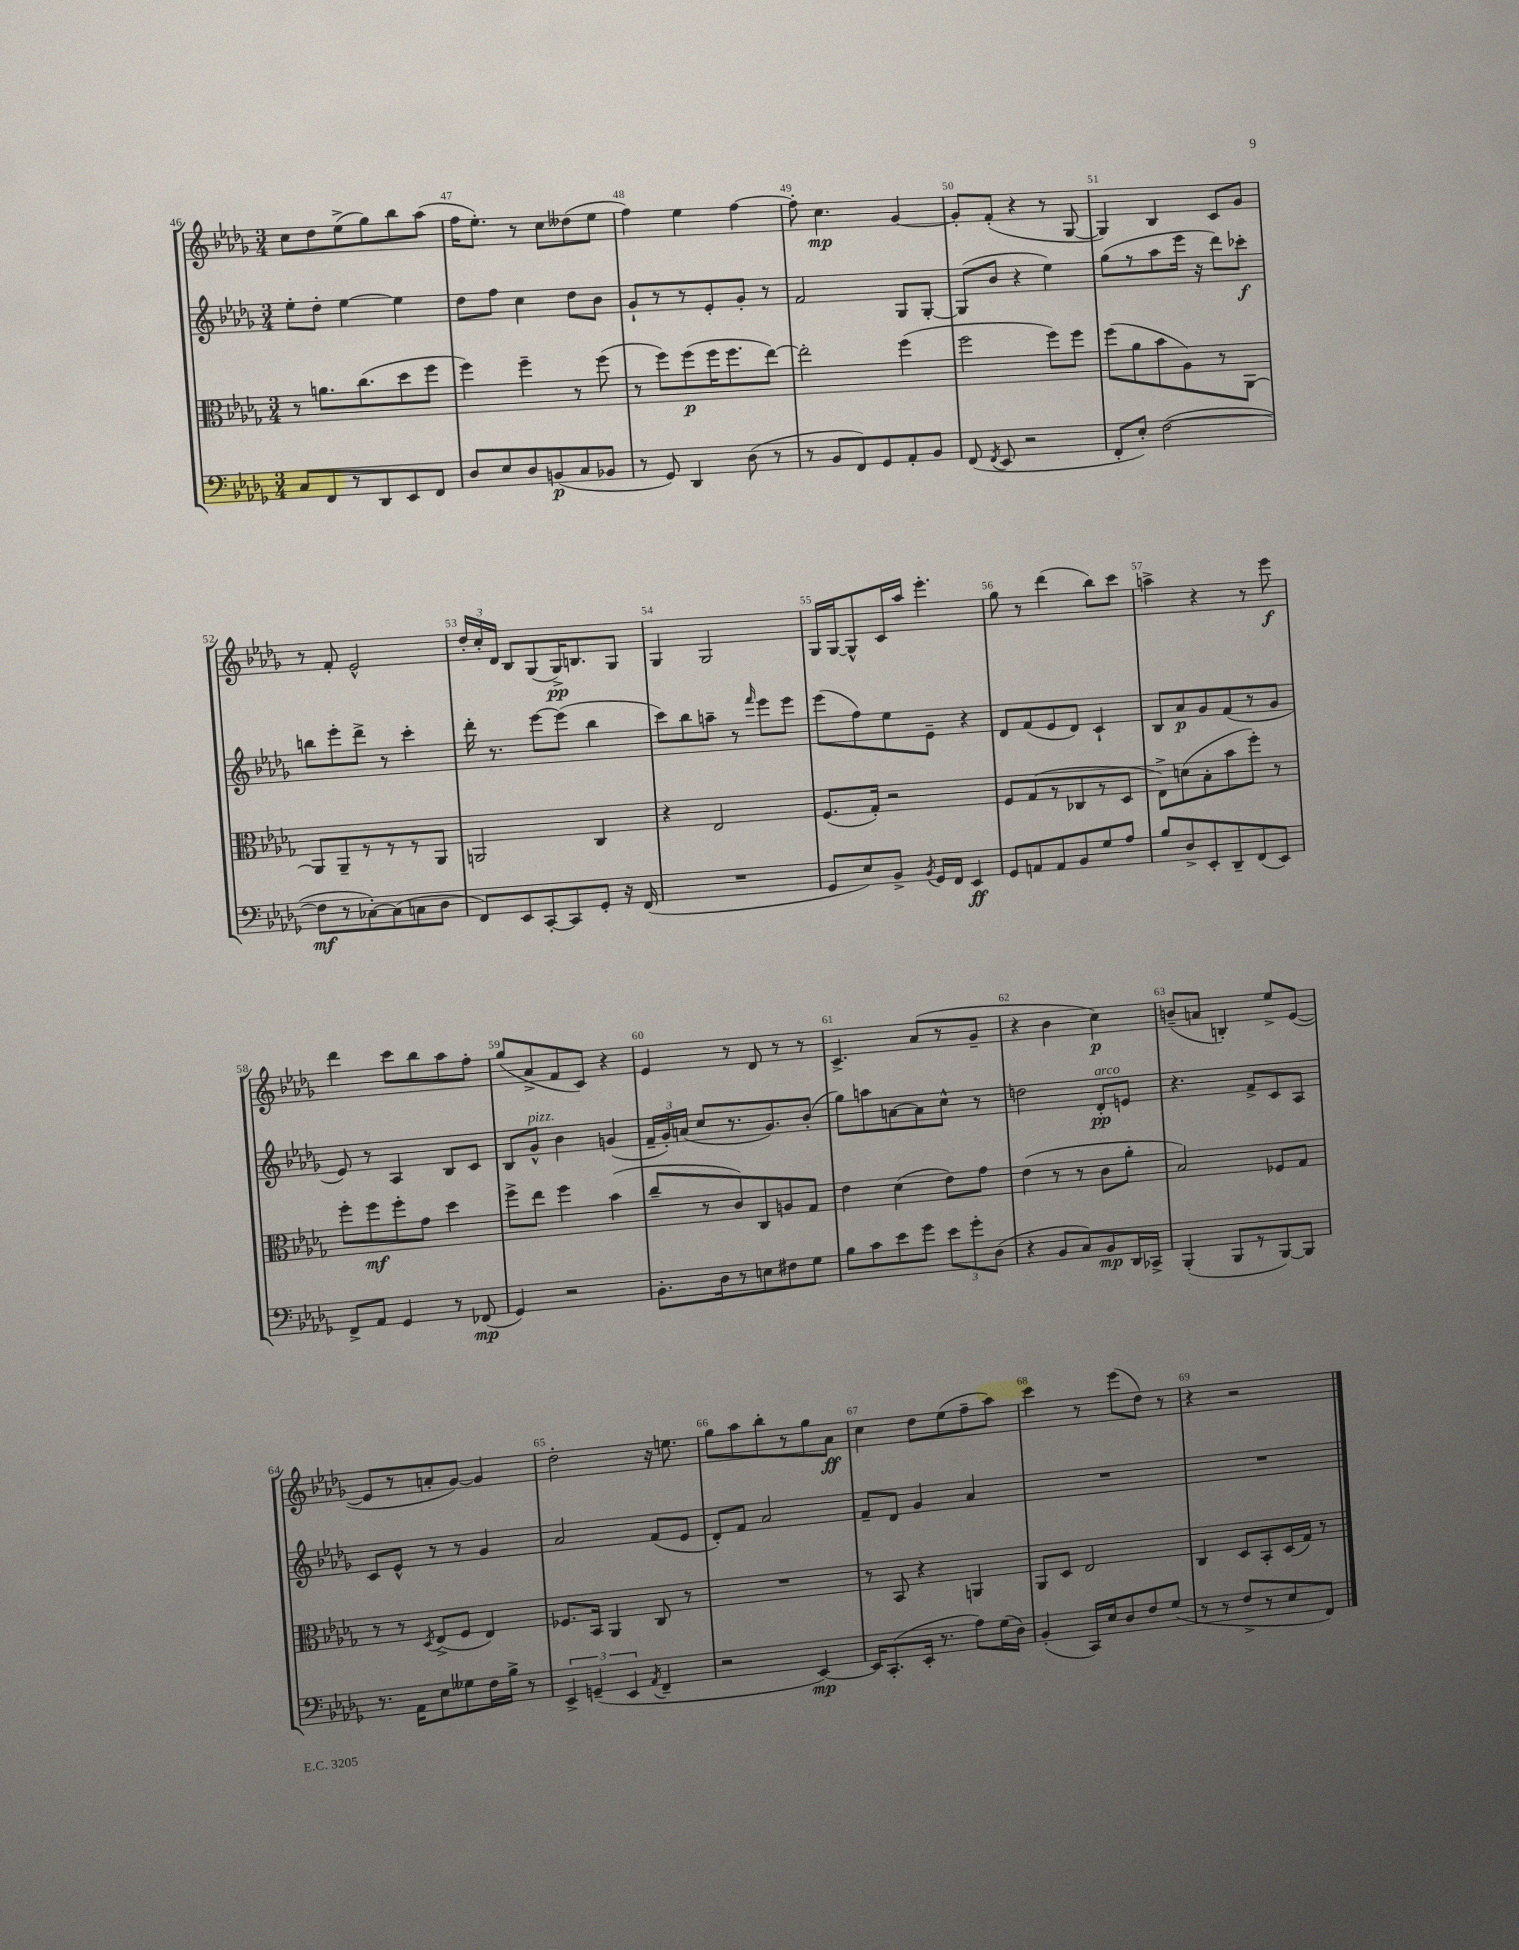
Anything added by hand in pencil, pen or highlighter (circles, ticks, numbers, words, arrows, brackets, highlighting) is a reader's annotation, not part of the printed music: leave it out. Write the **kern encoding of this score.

**kern	**dynam	**kern	**dynam	**kern	**dynam	**kern	**dynam
*part4	*part4	*part3	*part3	*part2	*part2	*part1	*part1
*staff4	*staff4	*staff3	*staff3	*staff2	*staff2	*staff1	*staff1
*clefF4	*	*clefC3	*	*clefG2	*	*clefG2	*
*k[b-e-a-d-g-]	*	*k[b-e-a-d-g-]	*	*k[b-e-a-d-g-]	*	*k[b-e-a-d-g-]	*
*M3/4	*	*M3/4	*	*M3/4	*	*M3/4	*
=46	=46	=46	=46	=46	=46	=46	=46
8C/L	.	8r	.	8ee-'\L	.	8cc\L	.
8FF/	.	8.an\L	.	8dd-'\J	.	8dd-\	.
8r	.	.	.	[4ee-\	.	(8ee-^\	.
.	.	(8.cc\	.	.	.	.	.
8DD-/	.	.	.	.	.	8gg-\)	.
8EE-/	.	8dd-\	.	4ee-\]	.	8bb-\	.
8FF/J	.	8ff\J	.	.	.	(8aa-\J	.
=47	=47	=47	=47	=47	=47	=47	=47
8D-/L	.	4ff\)	.	8dd-\L	.	16ff\KL	.
.	.	.	.	.	.	8.ee-'\J)	.
8E-/	.	.	.	8ff\J	.	.	.
8D-/	.	4ff~\	.	4cc\	.	8r	.
(8BBn/	p	.	.	.	.	8cc\L	.
8C/	.	8r	.	8dd-\L	.	(8dd--X\	.
8BB-X/J	.	(8ff\	.	8b-\J	.	8ee-\J	.
=48	=48	=48	=48	=48	=48	=48	=48
8r	.	8r	.	8g-`/L	.	4ff\)	.
8GG-/)	.	8ff\L)	.	8r	.	.	.
4DD-/	.	(8ff\	p	8r	.	4ee-\	.
.	.	16ff\K	.	8e-'/	.	.	.
.	.	8.ff\	.	.	.	.	.
(8D-\	.	.	.	8g-'/J	.	[4ff\	.
8r	.	[8ee-\J)	.	8r	.	.	.
=49	=49	=49	=49	=49	=49	=49	=49
8r	.	2ee-'\]	.	2f/	.	8ff'\]	.
8BB-/L	.	.	.	.	.	4.cc\	mp
8FF/)	.	.	.	.	.	.	.
8GG-/	.	.	.	.	.	.	.
8AA-'/	.	(4ff\	.	8G-/L	.	[4g-/	.
8BB-/J	.	.	.	[8G-'/J	.	.	.
=50	=50	=50	=50	=50	=50	=50	=50
(8FF/	.	2ff\	.	(8G-/L]	.	8g-'/L]	.
8qFF/	.	.	.	.	.	.	.
8EE-/	.	.	.	8b-/J	.	(8f'/J	.
2r	.	.	.	4r	.	4r	.
.	.	8ff\L)	.	4ee-\)	.	8r	.
.	.	8ff\J	.	.	.	[8G-/	.
=51	=51	=51	=51	=51	=51	=51	=51
8FF'/L	.	(8ff\L	.	(8gg-\L	.	4G-/])	.
8E-'/J)	.	8a-\	.	8r	.	.	.
([2F\	.	8b-\	.	8aa-\	.	4B-/	.
.	.	8A-\)	.	16eee-\Jk	.	.	.
.	.	.	.	16r	.	.	.
.	.	8r	.	8ddd-\L)	.	8c/L	.
.	.	[8AA-\J	.	8ccc-X'\J	f	8g-/J	.
!!LO:LB:g=z
=52	=52	=52	=52	=52	=52	=52	=52
8F\L]	mf	8AA-/L]	.	8bbn\L	.	8r	.
8r	.	8AA-~/	.	8eee-'\	.	8f'/	.
[8C-X'\)	.	8r	.	8ddd-^\J	.	2e-^^/	.
(8C-\]	.	8r	.	8r	.	.	.
8Cn\	.	8r	.	4ccc'\	.	.	.
8D-\J	.	8AA-/J	.	.	.	.	.
=53	=53	=53	=53	=53	=53	=53	=53
8FF/L)	.	2AAn/	.	16ddd-'\	.	24dd-'/LL	.
.	.	.	.	.	.	24cc'/	.
.	.	.	.	8.r	.	.	.
.	.	.	.	.	.	24d-/JJ	.
8EE-/	.	.	.	.	.	8B-/L	.
[8CC'/	.	.	.	[8eee-\L	.	(8G-/	.
8CC/]	.	.	.	(8eee-\J]	.	16G-^/K)	pp
.	.	.	.	.	.	8.Bn/	.
8GG-'/J	.	4C/	.	4bb-\	.	.	.
16r	.	.	.	.	.	8G-/J	.
(16FF/	.	.	.	.	.	.	.
=54	=54	=54	=54	=54	=54	=54	=54
2.r	.	4r	.	8ccc\L)	.	4G-/	.
.	.	.	.	8bb-\	.	.	.
.	.	2E-/	.	8aan~\J	.	2G-/	.
.	.	.	.	8r	.	.	.
.	.	.	.	16qqfff/	.	.	.
.	.	.	.	8eee-\L	.	.	.
.	.	.	.	8eee-\J	.	.	.
=55	=55	=55	=55	=55	=55	=55	=55
8GG-/L	.	(8.F/L	.	(8eee-\L	.	16G-/LL	.
.	.	.	.	.	.	[16G-/J	.
8E-/)	.	.	.	8ff\)	.	8G-^^/]	.
.	.	16G-'/Jk)	.	.	.	.	.
8BB-^/J	.	2r	.	8ee-\	.	16c/L	.
.	.	.	.	.	.	16aa-/JJ	.
8qBB-/	.	.	.	.	.	.	.
16GG-/LL	.	.	.	8e-~\J	.	4.eee-'\	.
16FF/JJ	.	.	.	.	.	.	.
4EE-/	ff	.	.	4r	.	.	.
=56	=56	=56	=56	=56	=56	=56	=56
8GG-/L	.	8F/L	.	8d-/L	.	8gg-\	.
8AAn/	.	(8G-/	.	(8f/	.	8r	.
8AA/	.	8r	.	8e-/	.	(4ddd-\	.
8BB-/	.	8C-X/	.	8d-/J)	.	.	.
8G-/	.	8r	.	4c`/	.	8bb-\L)	.
8A-/J	.	8D-/J	.	.	.	8ccc\J	.
=57	=57	=57	=57	=57	=57	=57	=57
8B-/L	.	8E-^\L)	.	8B-/L	.	4aan^\	.
8D-^/	.	(8dn\	.	8a-/	p	.	.
8EE-'/	.	8B-'\	.	8g-/	.	4r	.
8DD-~/	.	8b-\	.	(8f/	.	.	.
(8FF/	.	8ff'\J)	.	8r	.	8r	.
8EE-/J)	.	8r	.	8g-/J	.	8eee-\	f
!!LO:LB:g=z
=58	=58	=58	=58	=58	=58	=58	=58
8FF^/L	.	8ff'\L	.	8e-/)	.	4ddd-\	.
8AA-/J	.	8ff\	mf	8r	.	.	.
4GG-/	.	8ff'\	.	4A-/	.	8ccc\L	.
.	.	8g-\J	.	.	.	8bb-\	.
8r	.	4dd-\	.	8B-/L	.	8aa-\	.
(8FF-X/	mp	.	.	8c/J	.	8ff'\J	.
=59	=59	=59	=59	=59	=59	=59	=59
4GG-/)	.	8ff^\L	.	8B-/L	.	(8gg-/L	.
!	!	!	!	!LO:TX:a:i:t=pizz.	!	!	!
.	.	8ee-\J	.	8g-^^/J	.	8a-^/	.
2r	.	4ff\	.	4b-\	.	8f/	.
.	.	.	.	.	.	8c/J)	.
.	.	(4b-\	.	(4gn/	.	4r	.
=60	=60	=60	=60	=60	=60	=60	=60
8.BB-'\L	.	8cc~/L	.	24f~/LL	.	4e-/	.
.	.	.	.	24g-'/)	.	.	.
.	.	.	.	(24an/JJ	.	.	.
.	.	8r	.	8cc/L	.	.	.
16D-\k	.	.	.	.	.	.	.
8r	.	8c/)	.	8.r	.	8r	.
8En\	.	8C/	.	.	.	8d-/	.
.	.	.	.	8.g-/)	.	.	.
8F#X\	.	8An/	.	.	.	8r	.
8G-\J	.	8G-/J	.	(8b-'/J	.	8r	.
=61	=61	=61	=61	=61	=61	=61	=61
8B-\L	.	4e-\	.	8gg-\L)	.	4.c^/	.
8c\	.	.	.	8aan\	.	.	.
8e-\	.	(4d-\	.	[8an\	.	.	.
8g-\J	.	.	.	8a\]	.	(8a-/L	.
12e-\L	.	8e-\L)	.	8cc^^\J	.	8r	.
12g-'\	.	.	.	.	.	.	.
.	.	8g-\J	.	8r	.	8g-~/J	.
(12D-\J	.	.	.	.	.	.	.
=62	=62	=62	=62	=62	=62	=62	=62
4r	.	(4e-\	.	2ddn\	.	4r	.
8BB-/L	.	8r	.	.	.	4b-\	.
8C/)	.	8r	.	.	.	.	.
!	!	!	!	!LO:TX:a:i:t=arco	!	!	!
8BB-/	mp	8c\L	.	8d-'/L	pp	4cc\)	p
16DD-/L	.	8a-'\J	.	8en/J	.	.	.
16CC-X^/JJ	.	.	.	.	.	.	.
=63	=63	=63	=63	=63	=63	=63	=63
(4BBB-'/	.	2B-/)	.	4.r	.	(8bn~/L	.
.	.	.	.	.	.	8an/J	.
8BBB-/L	.	.	.	.	.	4Bn'/)	.
8r	.	.	.	8f^/L	.	.	.
[8BBB-/)	.	8F-X/L	.	8c/	.	8ee-^/L	.
8BBB-/J]	.	8G-/J	.	8A-/J	.	([8e-/J	.
!!LO:LB:g=z
=64	=64	=64	=64	=64	=64	=64	=64
8.r	.	8r	.	8c/L	.	8e-/L]	.
.	.	8r	.	8e-^^/J	.	8r	.
16AA-\KL	.	.	.	.	.	.	.
.	.	8qD-/	.	.	.	.	.
8E-\	.	(8E-^/L	.	8r	.	8an'/	.
8G--X\	.	8F/J	.	8r	.	[8g-/J)	.
16F\L	.	4E-/)	.	4g-/	.	4g-/]	.
16B-^\JJ	.	.	.	.	.	.	.
8r	.	.	.	.	.	.	.
=65	=65	=65	=65	=65	=65	=65	=65
6EE-^/	.	8.F-X/L	.	2a-/	.	2dd-'\	.
(6GGn~/	.	.	.	.	.	.	.
.	.	16BB-/Jk	.	.	.	.	.
.	.	4AA-/	.	.	.	.	.
6EE-/	.	.	.	.	.	.	.
8qAA-/	.	.	.	.	.	.	.
4FF~/	.	8C/	.	(8f/L	.	16r	.
.	.	.	.	.	.	8.een\	.
.	.	8r	.	8e-/J	.	.	.
=66	=66	=66	=66	=66	=66	=66	=66
2r	.	2.r	.	8d-'/L)	.	8gg-\L	.
.	.	.	.	8f/J	.	8aa-\	.
.	.	.	.	2a-/	.	8bb-'\	.
.	.	.	.	.	.	8r	.
[4EE-/)	mp	.	.	.	.	8gg-\	.
.	.	.	.	.	.	8a-\J	ff
=67	=67	=67	=67	=67	=67	=67	=67
16EE-/KL]	.	8r	.	8f~/L	.	4cc\	.
(8.CC'/	.	.	.	.	.	.	.
.	.	8BB-/	.	8d-/J	.	.	.
16EE-'/Jk	.	4r	.	4g-/	.	8dd-\L	.
8.r	.	.	.	.	.	.	.
.	.	.	.	.	.	(8ee-\	.
8A-\L)	.	4AAn/	.	4a-/	.	8ff~\	.
(16G-\L	.	.	.	.	.	8aa-\J)	.
16D-\JJ)	.	.	.	.	.	.	.
=68	=68	=68	=68	=68	=68	=68	=68
(4BB-'/	.	8AA-/L	.	2.r	.	4ccc\	.
.	.	8D-/J	.	.	.	.	.
16CC/LL)	.	2E-/	.	.	.	8r	.
16E-/J	.	.	.	.	.	.	.
8D-/	.	.	.	.	.	(8eee-\L	.
8F/	.	.	.	.	.	8dd-\J)	.
(8G-/J	.	.	.	.	.	8r	.
=69	=69	=69	=69	=69	=69	=69	=69
8r	.	4C/	.	2.r	.	4r	.
8r	.	.	.	.	.	.	.
8F^/L	.	8D-/L	.	.	.	2r	.
8r	.	8BB-'/	.	.	.	.	.
8E-/	.	(16D-/L	.	.	.	.	.
.	.	16G-/JJ)	.	.	.	.	.
8FF/J)	.	8r	.	.	.	.	.
==	==	==	==	==	==	==	==
*-	*-	*-	*-	*-	*-	*-	*-
